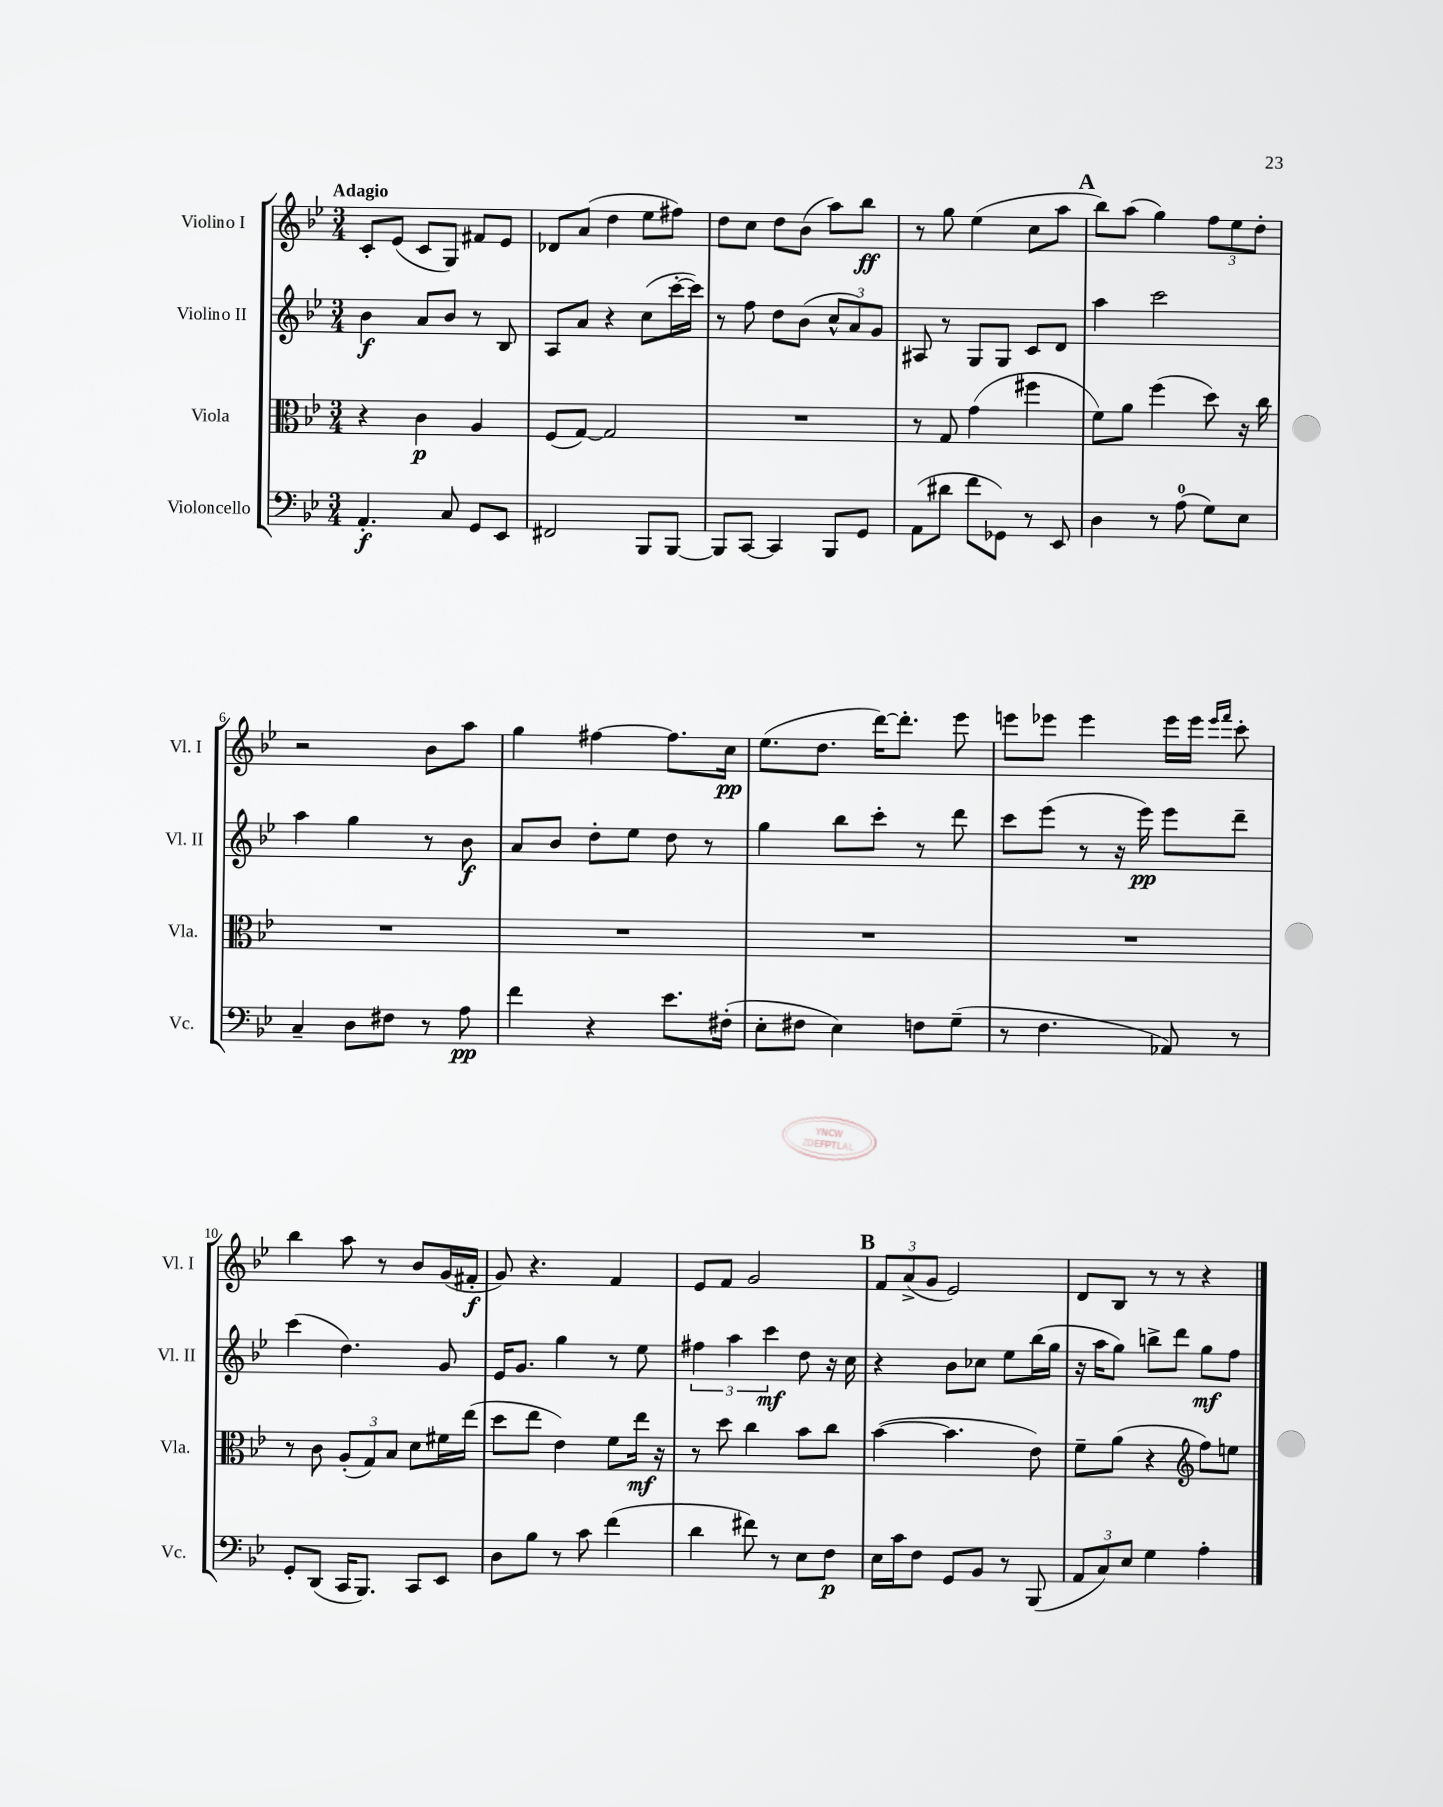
<<
\new StaffGroup <<
\new Staff = "s0" \with { instrumentName = "Violino I" shortInstrumentName = "Vl. I" } {
    \clef treble \key bes \major \numericTimeSignature \time 3/4 \tempo "Adagio"
    \autoBeamOff c'8[-. ees'8]( c'8[ g8]) fis'8[ ees'8] |
    des'8[ a'8]( d''4 ees''8[ fis''8]) |
    d''8[ c''8] d''8[ bes'8]( a''8[) bes''8]\ff |
    r8 g''8 ees''4( c''8[ a''8] |
    \mark \markup { \bold "A" } bes''8[) a''8]( g''4) \tuplet 3/2 { f''8[ ees''8 d''8]-. } |
    r2 bes'8[ a''8] |
    g''4 fis''4~ fis''8.[ c''16]\pp |
    ees''8.[( d''8.] d'''16[~) d'''8.]-. ees'''8 |
    e'''8[ ees'''8] ees'''4 ees'''16[ ees'''16] \grace { ees'''16[ f'''16] } c'''8-. |
    bes''4 a''8 r8 bes'8[ g'16( fis'16]-.\f |
    g'8) r4. f'4 |
    ees'8[ f'8] g'2 |
    \mark \markup { \bold "B" } \tuplet 3/2 { f'8[ a'8->( g'8] } ees'2) |
    d'8[ bes8] r8 r8 r4 \bar "|." |
}
\new Staff = "s1" \with { instrumentName = "Violino II" shortInstrumentName = "Vl. II" } {
    \clef treble \key bes \major \numericTimeSignature \time 3/4
    \autoBeamOff bes'4\f a'8[ bes'8] r8 bes8 |
    a8[ a'8] r4 c''8[( c'''16~-. c'''16]) |
    r8 f''8 d''8[ bes'8]( \tuplet 3/2 { c''8[-^ a'8) g'8] } |
    ais8 r8 g8[ g8] c'8[ d'8] |
    \mark \markup { \bold "A" } a''4 c'''2 |
    a''4 g''4 r8 bes'8\f |
    a'8[ bes'8] d''8[-. ees''8] d''8 r8 |
    g''4 bes''8[ c'''8]-. r8 d'''8 |
    c'''8[ ees'''8]( r8 r16 ees'''16\pp) ees'''8[ d'''8]-- |
    c'''4( d''4.) g'8 |
    ees'16[ g'8.] g''4 r8 ees''8 |
    \tuplet 3/2 { fis''4 a''4 c'''4\mf } d''8 r16 c''16 |
    \mark \markup { \bold "B" } r4 bes'8[ ces''8] ees''8[ bes''16( g''16] |
    r16 a''16[ g''8]) b''8[-> d'''8] g''8[\mf f''8] \bar "|." |
}
\new Staff = "s2" \with { instrumentName = "Viola" shortInstrumentName = "Vla." } {
    \clef alto \key bes \major \numericTimeSignature \time 3/4
    \autoBeamOff r4 c'4\p a4 |
    f8[( g8]~) g2 |
    R2. |
    r8 g8 g'4( fis''4 |
    \mark \markup { \bold "A" } f'8[) a'8] f''4( d''8) r16 c''16 |
    R2. |
    R2. |
    R2. |
    R2. |
    r8 c'8 \tuplet 3/2 { a8[-.( g8) bes8] } d'8[ fis'16 ees''16]( |
    d''8[ ees''8] ees'4) f'8[ ees''16]\mf r16 |
    r8 d''8 c''4 bes'8[ c''8] |
    \mark \markup { \bold "B" } bes'4~( bes'4. ees'8) |
    f'8[-- a'8]( r4 \clef treble f''8[) e''8] \bar "|." |
}
\new Staff = "s3" \with { instrumentName = "Violoncello" shortInstrumentName = "Vc." } {
    \clef bass \key bes \major \numericTimeSignature \time 3/4
    \autoBeamOff a,4.-.\f c8 g,8[ ees,8] |
    fis,2 bes,,8[ bes,,8]~ |
    bes,,8[ c,8]~ c,4 bes,,8[ g,8] |
    a,8[( dis'8] f'8[ ges,8]) r8 ees,8 |
    \mark \markup { \bold "A" } d4 r8 a8-0( g8[) ees8] |
    c4-- d8[ fis8] r8 a8\pp |
    f'4 r4 ees'8.[ fis16]-.( |
    ees8[-. fis8] ees4) f8[ g8]--( |
    r8 f4. aes,8) r8 |
    g,8[-. d,8]( c,16[ bes,,8.]) c,8[ ees,8] |
    d8[ bes8] r8 c'8 f'4( |
    d'4 fis'8) r8 ees8[ f8]\p |
    \mark \markup { \bold "B" } ees16[ c'16 f8] g,8[ bes,8] r8 bes,,8( |
    \tuplet 3/2 { a,8[ c8) ees8] } g4 a4-. \bar "|." |
}
>>
>>
